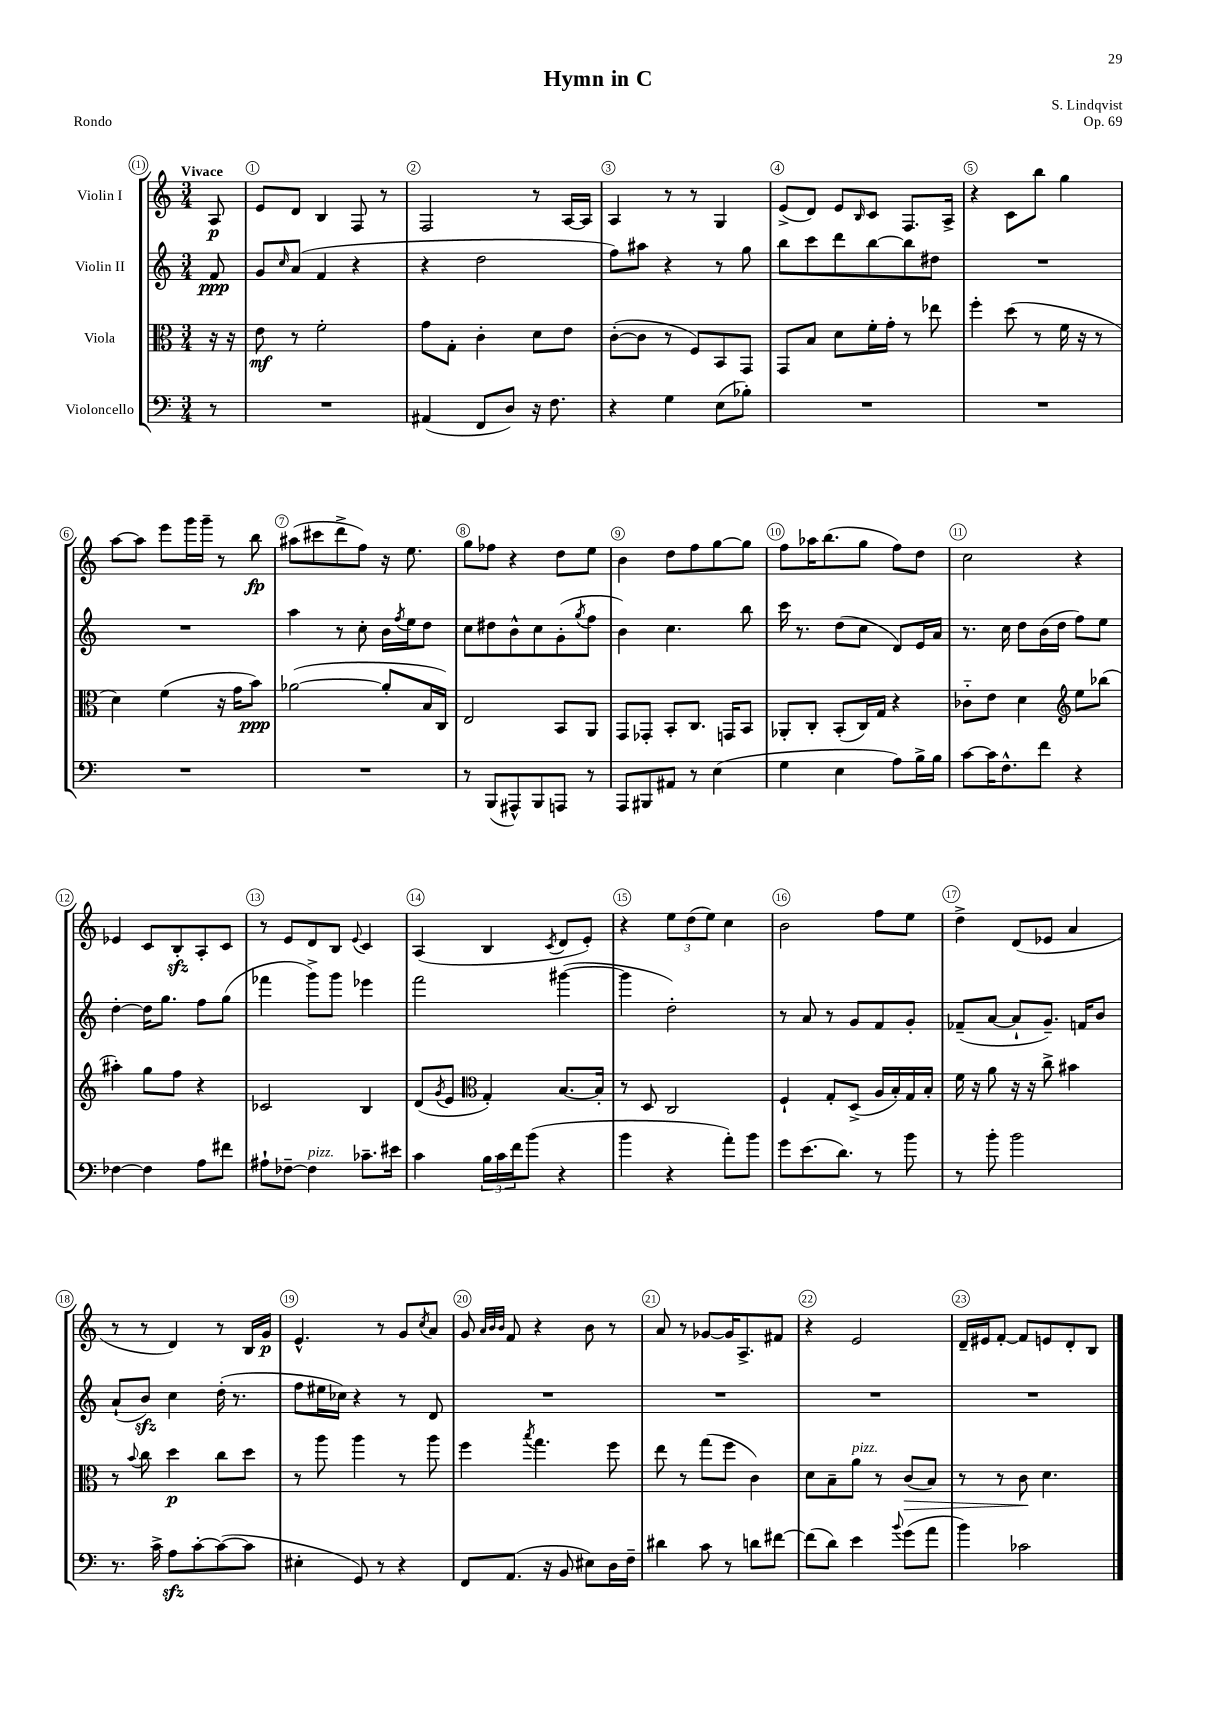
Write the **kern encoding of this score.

**kern	**kern	**kern	**kern
*staff4	*staff3	*staff2	*staff1
*clefF4	*clefC3	*clefG2	*clefG2
*k[]	*k[]	*k[]	*k[]
*M3/4	*M3/4	*M3/4	*M3/4
8r	16r	8f	8A
.	16r	.	.
=	=	=	=
2.r	8e	8g	8e
.	.	16qqcc	.
.	8r	(8a	8d
.	2f'	4f	4B
.	.	4r	8F
.	.	.	8r
=	=	=	=
(4AA#	8g	4r	2F
.	8G'	.	.
8FF	4c'	2dd	.
8D)	.	.	.
16r	8d	.	8r
8.F	.	.	.
.	8e	.	[16A
.	.	.	16A]
=	=	=	=
4r	([8c'	8ff)	4A
.	8c]	8aa#	.
4G	8r	4r	8r
.	8F)	.	8r
(8E	8BB	8r	4G
8B-')	8GG	8gg	.
=	=	=	=
2.r	8GG	8bb	(8e^
.	8B	8ccc	8d)
.	8d	8ddd	8e
.	.	.	16qqB
.	16f'	[8bb	8c
.	16g'	.	.
.	8r	8bb]	8.F
.	8ee-	8dd#	.
.	.	.	16A^
=	=	=	=
2.r	4ff'	2.r	4r
.	(8dd	.	8c
.	8r	.	8bb
.	16f	.	4gg
.	16r	.	.
.	8r	.	.
=	=	=	=
2.r	4d)	2.r	[8aa
.	.	.	8aa]
.	(4f	.	8eee
.	.	.	16ggg
.	.	.	16ggg~
.	16r	.	8r
.	16g	.	.
.	8b)	.	8bb
=	=	=	=
2.r	([2a-	4aa	(8aa#
.	.	.	8ccc#
.	.	8r	8ddd^
.	.	8cc'	8ff)
.	8a-']	16b	16r
.	.	8qff	.
.	.	16ee	8.ee
.	16B	8dd	.
.	16C)	.	.
=	=	=	=
8r	2E	8cc	8gg
(8BBB	.	8dd#	8ff-
8AAA#^^)	.	8b^^	4r
8BBB	.	8cc	.
8AAA	8BB	(8g'	8dd
.	.	8qgg	.
8r	8AA	8ff	8ee
=	=	=	=
8AAA	8GG	4b)	4b
8BBB#	8GG-'	.	.
8AA#	8BB'	4.cc	8dd
8r	8.C	.	8ff
(4E	.	.	[8gg
.	16GG	.	.
.	8BB	8bb	8gg]
=	=	=	=
4G	8AA-'	16ccc	8ff
.	.	8.r	.
.	8C'	.	16aa-
.	.	.	(8.bb
4E	(8BB'	(8dd	.
.	16C)	8cc	8gg
.	16G	.	.
8A)	4r	8d)	8ff)
16B^	.	16e	8dd
16B	.	16a	.
=	=	=	=
[8c	8c-'~	8.r	2cc
16c]	8e	.	.
8.F^^	.	16cc	.
.	4d	8dd	.
8f	.	(16b	.
.	.	16dd	.
*	*clefG2	*	*
4r	8ee	8ff)	4r
.	(8bb-	8ee	.
=	=	=	=
[4F-	4aa#')	[4dd'	4e-
4F-]	8gg	16dd]	8c
.	.	8.gg	.
.	8ff	.	8B'
8A	4r	8ff	8A'
8f#	.	(8gg	8c
=	=	=	=
8A#`	2c-	4fff-	8r
[8F-~	.	.	8e
4F-]	.	8ggg^)	8d
.	.	8ggg	8B
.	.	.	8qqe
8.c-~	4B	4eee-	4c
16e#	.	.	.
=	=	=	=
4c	(8d	2fff	(4A
.	8qg	.	.
.	8e	.	.
*	*clefC3	*	*
24B	4G')	.	4B
24c	.	.	.
24f	.	.	.
(8b	.	.	.
.	.	.	8qc
4r	[8.B	([4ggg#	8d
.	.	.	8e')
.	16B']	.	.
=	=	=	=
4b	8r	4ggg#]	4r
.	8D	.	.
4r	2C	2dd')	12ee
.	.	.	(12dd
.	.	.	12ee)
8a')	.	.	4cc
8b	.	.	.
=	=	=	=
8g	4F`	8r	2b
(8.e	.	8a	.
.	8G'	8r	.
8.d)	.	.	.
.	(8D^	8g	.
8r	16A	8f	8ff
.	16B')	.	.
8b	16G	8g'	8ee
.	16B'	.	.
=	=	=	=
8r	16f	(8f-~	4dd^
.	16r	.	.
8b'	8a	[8a	.
2b	16r	8a`]	(8d
.	16r	.	.
.	8cc^	8.g~)	8e-
.	4b#	.	4a
.	.	16f	.
.	.	8b	.
=	=	=	=
8.r	8r	(8a`	8r
.	8qqb	.	.
.	8cc	8b)	8r
16c^	.	.	.
8A	4dd	4cc	4d)
[8c'	.	.	.
(8c_	8cc	(16dd'	8r
.	.	8.r	.
8c]	8dd	.	16B
.	.	.	16g
=	=	=	=
4E#'	8r	8ff	4.e^^
.	8aa	16ee#	.
.	.	16cc-)	.
8GG)	4aa	4r	.
8r	.	.	8r
4r	8r	8r	8g
.	.	.	8qcc
.	8aa	8d	8a
=	=	=	=
8FF	4ff	2.r	8g
.	.	.	32qqa
.	.	.	32qqb
.	.	.	32qqb
(8.AA	.	.	8f
.	8qbb	.	.
.	4.gg	.	4r
16r	.	.	.
8BB	.	.	.
8E#)	.	.	8b
16D	8ff	.	8r
16F~	.	.	.
=	=	=	=
4d#	8ee	2.r	8a
.	8r	.	8r
8c	(8gg	.	[8g-
8r	8ff	.	16g-]
.	.	.	8.A^
8d	4c)	.	.
[8f#	.	.	8f#
=	=	=	=
(8f#]	8d	2.r	4r
8d)	8B~	.	.
4e	8a	.	2e
.	8r	.	.
8qqb	.	.	.
(8g	(8c	.	.
8a	8B)	.	.
=	=	=	=
4b)	8r	2.r	16d~
.	.	.	16e#
.	8r	.	[8f'
2c-	8c	.	8f]
.	4.d	.	8e
.	.	.	8d'
.	.	.	8B
==	==	==	==
*-	*-	*-	*-
